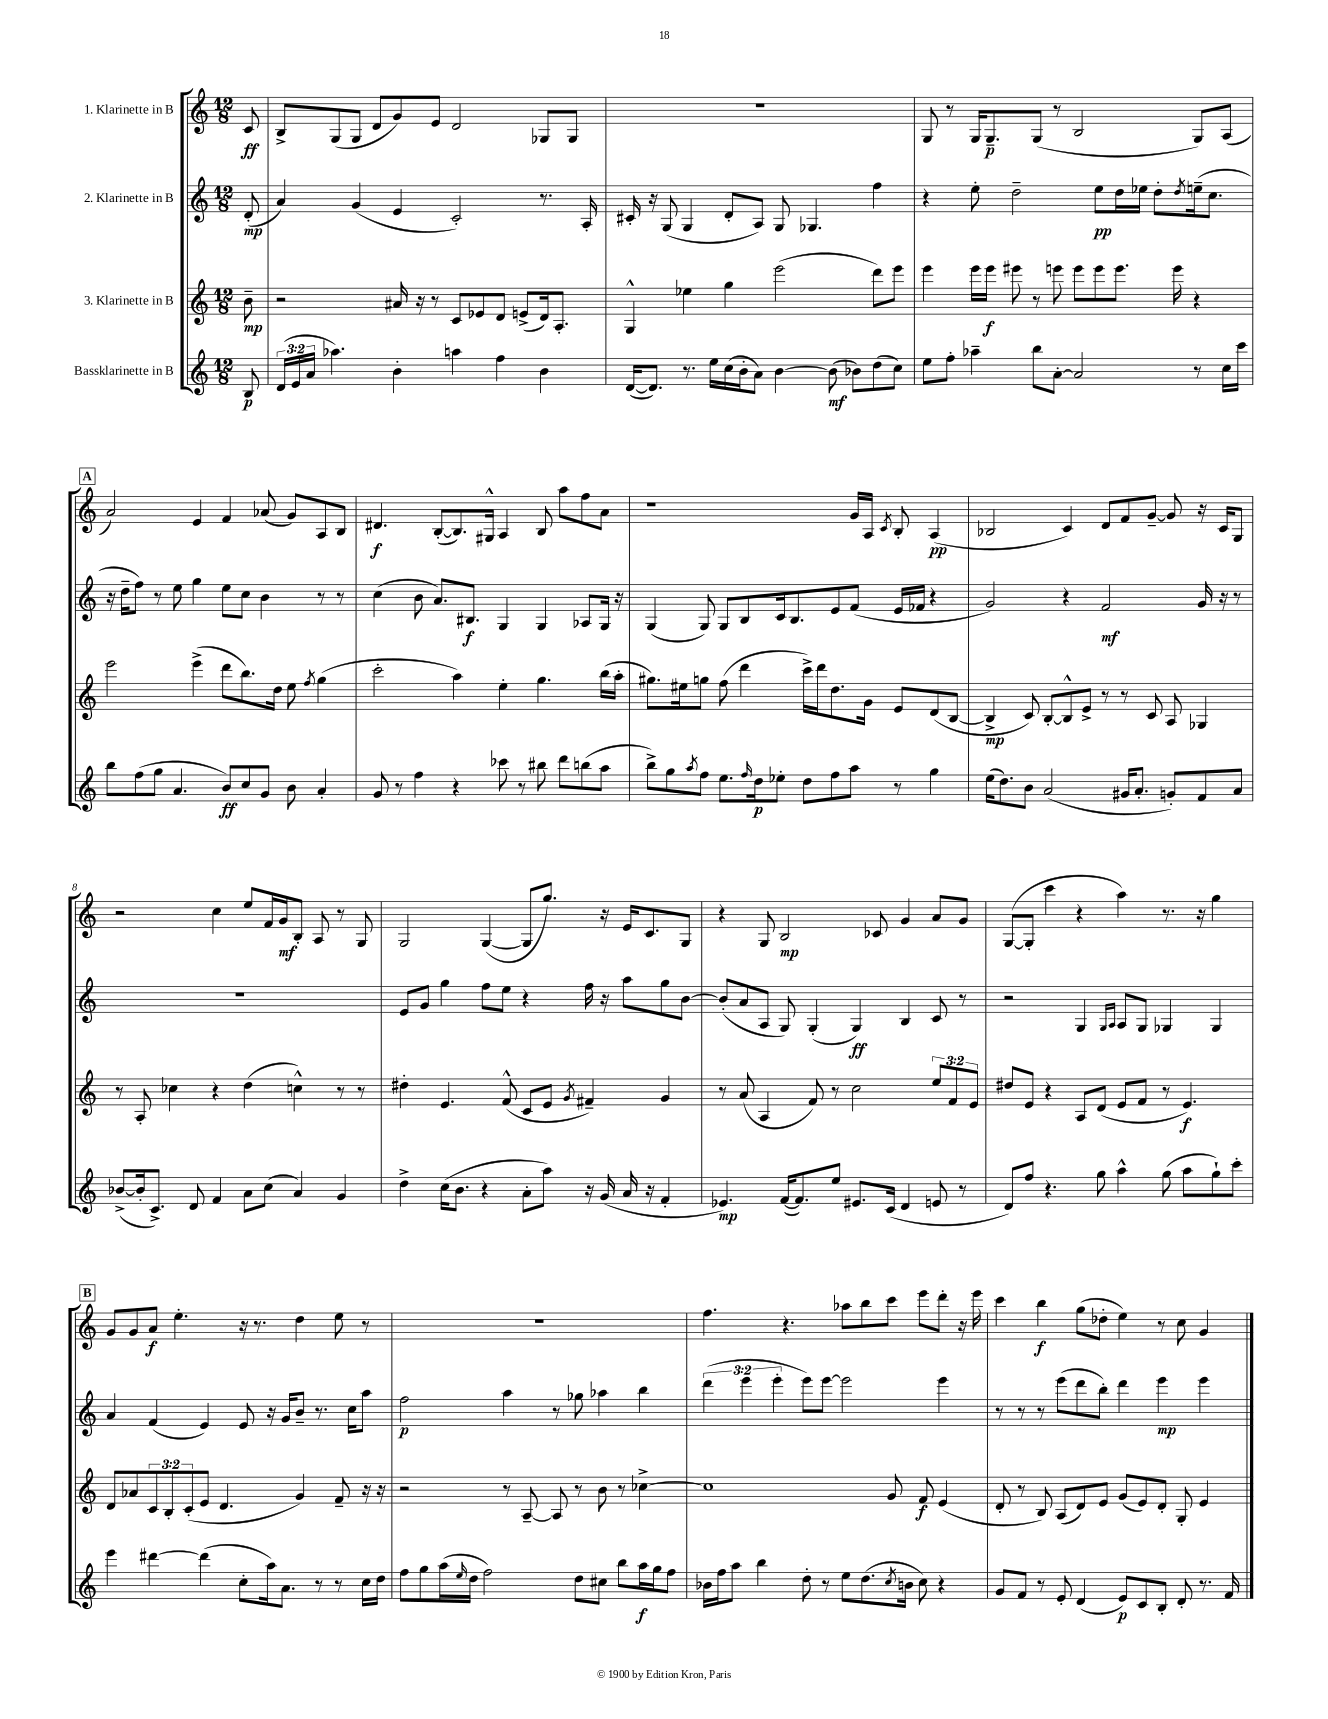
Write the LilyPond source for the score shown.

<<
\new StaffGroup <<
\new Staff = "s0" \with { instrumentName = "1. Klarinette in B" } {
    \clef treble \key c \major \numericTimeSignature \time 12/8 \partial 8
    c'8\ff |
    b8-> g8( g8 d'8 g'8) e'8 d'2 ges8 ges8 |
    R1. |
    g8 r8 g16 g8.--\p g8( r8 b2 g8) a8( |
    \mark \markup { \box "A" } a'2) e'4 f'4 aes'8( g'8) a8 b8 |
    dis'4.\f b8~-.( b8.) gis16-^ a4 b8 a''8 f''8 a'8 |
    r1 g'16 a16 \acciaccatura { c'8 } b8-. a4\pp( |
    bes2 c'4) d'8 f'8 g'8~-- g'8 r16 c'16 g8 |
    r2 c''4 e''8 f'16 g'16\mf b8-. a8 r8 g8 |
    g2 g4~( g8 g''8.) r16 e'16 c'8. g8 |
    r4 g8 b2\mp ces'8 g'4 a'8 g'8 |
    g8~( g8-. c'''4 r4 a''4) r8. r16 g''4 |
    \mark \markup { \box "B" } g'8 g'8 a'8\f e''4.-. r16 r8. d''4 e''8 r8 |
    R1. |
    f''4. r4. aes''8 b''8 c'''8 e'''8 d'''8-. r16 e'''16 |
    c'''4 b''4\f g''8( des''8-. e''4) r8 c''8 g'4 \bar "|." |
}
\new Staff = "s1" \with { instrumentName = "2. Klarinette in B" } {
    \clef treble \key c \major \numericTimeSignature \time 12/8 \override Staff.TupletNumber.text = #tuplet-number::calc-fraction-text \partial 8
    d'8-.\mp( |
    a'4) g'4( e'4 c'2-.) r8. a16-. |
    cis'16-. r16 g8( g4 d'8-. a8) g8 ges4. f''4 |
    r4 e''8-. d''2-- e''8\pp d''16 ees''16 d''8-. \acciaccatura { d''8 } e''16--( c''8. |
    \mark \markup { \box "A" } r16 d''16-- f''8) r8 e''8 g''4 e''8 c''8 b'4 r8 r8 |
    c''4( b'8 a'8.) bis8.\f g4 g4 aes8 g16 r16 |
    g4( g8) g8 b8 c'16 b8. e'8 f'8( e'16 fes'16 r4 |
    g'2) r4 f'2\mf g'16 r16 r8 |
    R1. |
    e'8 g'8 g''4 f''8 e''8 r4 f''16 r16 a''8 g''8 b'8~ |
    b'8-.( a'8 a8 g8) g4-.( g4\ff) b4 c'8 r8 |
    r2 g4 \grace { g16 a16 } a8 g8 ges4 ges4 |
    \mark \markup { \box "B" } a'4 f'4( e'4) e'8 r16 g'16 b'8-- r8. c''16 a''8 |
    f''2\p a''4 r8 ges''8 aes''4 b''4 |
    \tuplet 3/2 { d'''4( e'''4 e'''4-. } e'''8) e'''8~ e'''2 e'''4 |
    r8 r8 r8 e'''8( d'''8 b''8-.) d'''4 e'''4\mp e'''4 \bar "|." |
}
\new Staff = "s2" \with { instrumentName = "3. Klarinette in B" } {
    \clef treble \key c \major \numericTimeSignature \time 12/8 \override Staff.TupletNumber.text = #tuplet-number::calc-fraction-text \partial 8
    b'8--\mp |
    r2 ais'16 r16 r8 c'8 ees'8 d'8 e'8->( d'16) a8.-. |
    g4-^ ees''4 g''4 e'''2( d'''8) e'''8 |
    e'''4 e'''16 e'''16\f eis'''8 r8 e'''8 e'''8 e'''8 e'''8. e'''16 r4 |
    \mark \markup { \box "A" } e'''2 e'''4->( d'''8 b''8.) d''16 e''8 \acciaccatura { f''8 } g''4( |
    c'''2-. a''4) e''4-. g''4. b''16( a''16-. |
    gis''8.) eis''16 g''8 f''8( d'''4 c'''16->) d'''16 d''8. g'16 e'8 d'8( b8~ |
    b4->\mp c'8) b8~-. b8-^ e'8-> r8 r8 c'8 a8 ges4 |
    r8 a8-. ces''4 r4 d''4( c''4-^) r8 r8 |
    dis''4-. e'4. f'8-^( c'8 e'8 \acciaccatura { g'8 } fis'4--) g'4 |
    r8 a'8( a4 f'8) r8 c''2 \tuplet 3/2 { e''8 f'8 e'8 } |
    dis''8 e'8 r4 a8 d'8( e'8 f'8 r8 e'4.\f) |
    \mark \markup { \box "B" } d'8 aes'8 \tuplet 3/2 { c'8 b8-. c'8-.( } e'8 d'4. g'4) f'8-- r16 r16 |
    r2 r8 a8~-- a8 r8 b'8 r8 ces''4~-> |
    ces''1 g'8 f'8\f e'4( |
    d'8-. r8 b8) a8( d'8) e'8 g'8( e'8) d'8-. g8-. e'4 \bar "|." |
}
\new Staff = "s3" \with { instrumentName = "Bassklarinette in B" } {
    \clef treble \key c \major \numericTimeSignature \time 12/8 \override Staff.TupletNumber.text = #tuplet-number::calc-fraction-text \partial 8
    b8\p |
    \tuplet 3/2 { d'16( e'16 a'16 } aes''4.) b'4-. a''4 f''4 b'4 |
    d'16~( d'8.) r8. e''16 c''16( b'16-. a'8) b'4~ b'8\mf( bes'8) d''8( c''8) |
    e''8 f''8-. aes''4-- b''8 a'8~-. a'2 r8 c''16 c'''16 |
    \mark \markup { \box "A" } b''8 f''8( g''8 a'4. b'8\ff) c''8 g'8 b'8 a'4-. |
    g'8 r8 f''4 r4 ces'''8 r8 bis''8 d'''8 b''8( a''8 |
    b''8->) g''8 \acciaccatura { a''8 } f''8 e''8. \grace { f''16 } d''16\p ees''8-. d''8 f''8 a''8 r8 g''4 |
    e''16( d''8.) b'8 a'2( gis'16 a'8.-. g'8-.) f'8 a'8 |
    bes'8~->( bes'16-. c'8.->) d'8 f'4 a'8 c''8( a'4) g'4 |
    d''4-> c''16( b'8. r4 a'8-. a''8) r16 g'16( a'16 r16 f'4-. |
    ees'4.\mp) f'16~( f'8.) e''8 eis'8. c'16( d'4 e'8 r8 |
    d'8) f''8 r4. g''8 a''4-^ g''8( a''8 g''8-!) c'''8-. |
    \mark \markup { \box "B" } e'''4 dis'''4~ dis'''4( c''8-. a''16) a'8. r8 r8 c''16 d''16 |
    f''8 g''8 a''16( \grace { e''16 } d''16 f''2) d''8 cis''8 b''8 a''16\f g''16 f''8 |
    bes'16 f''16 a''8 b''4 d''8-. r8 e''8 d''8.( \acciaccatura { c''8 } b'16 c''8) r4 |
    g'8 f'8 r8 e'8-. d'4( e'8\p) c'8 b8-. d'8-. r8. f'16 \bar "|." |
}
>>
>>
